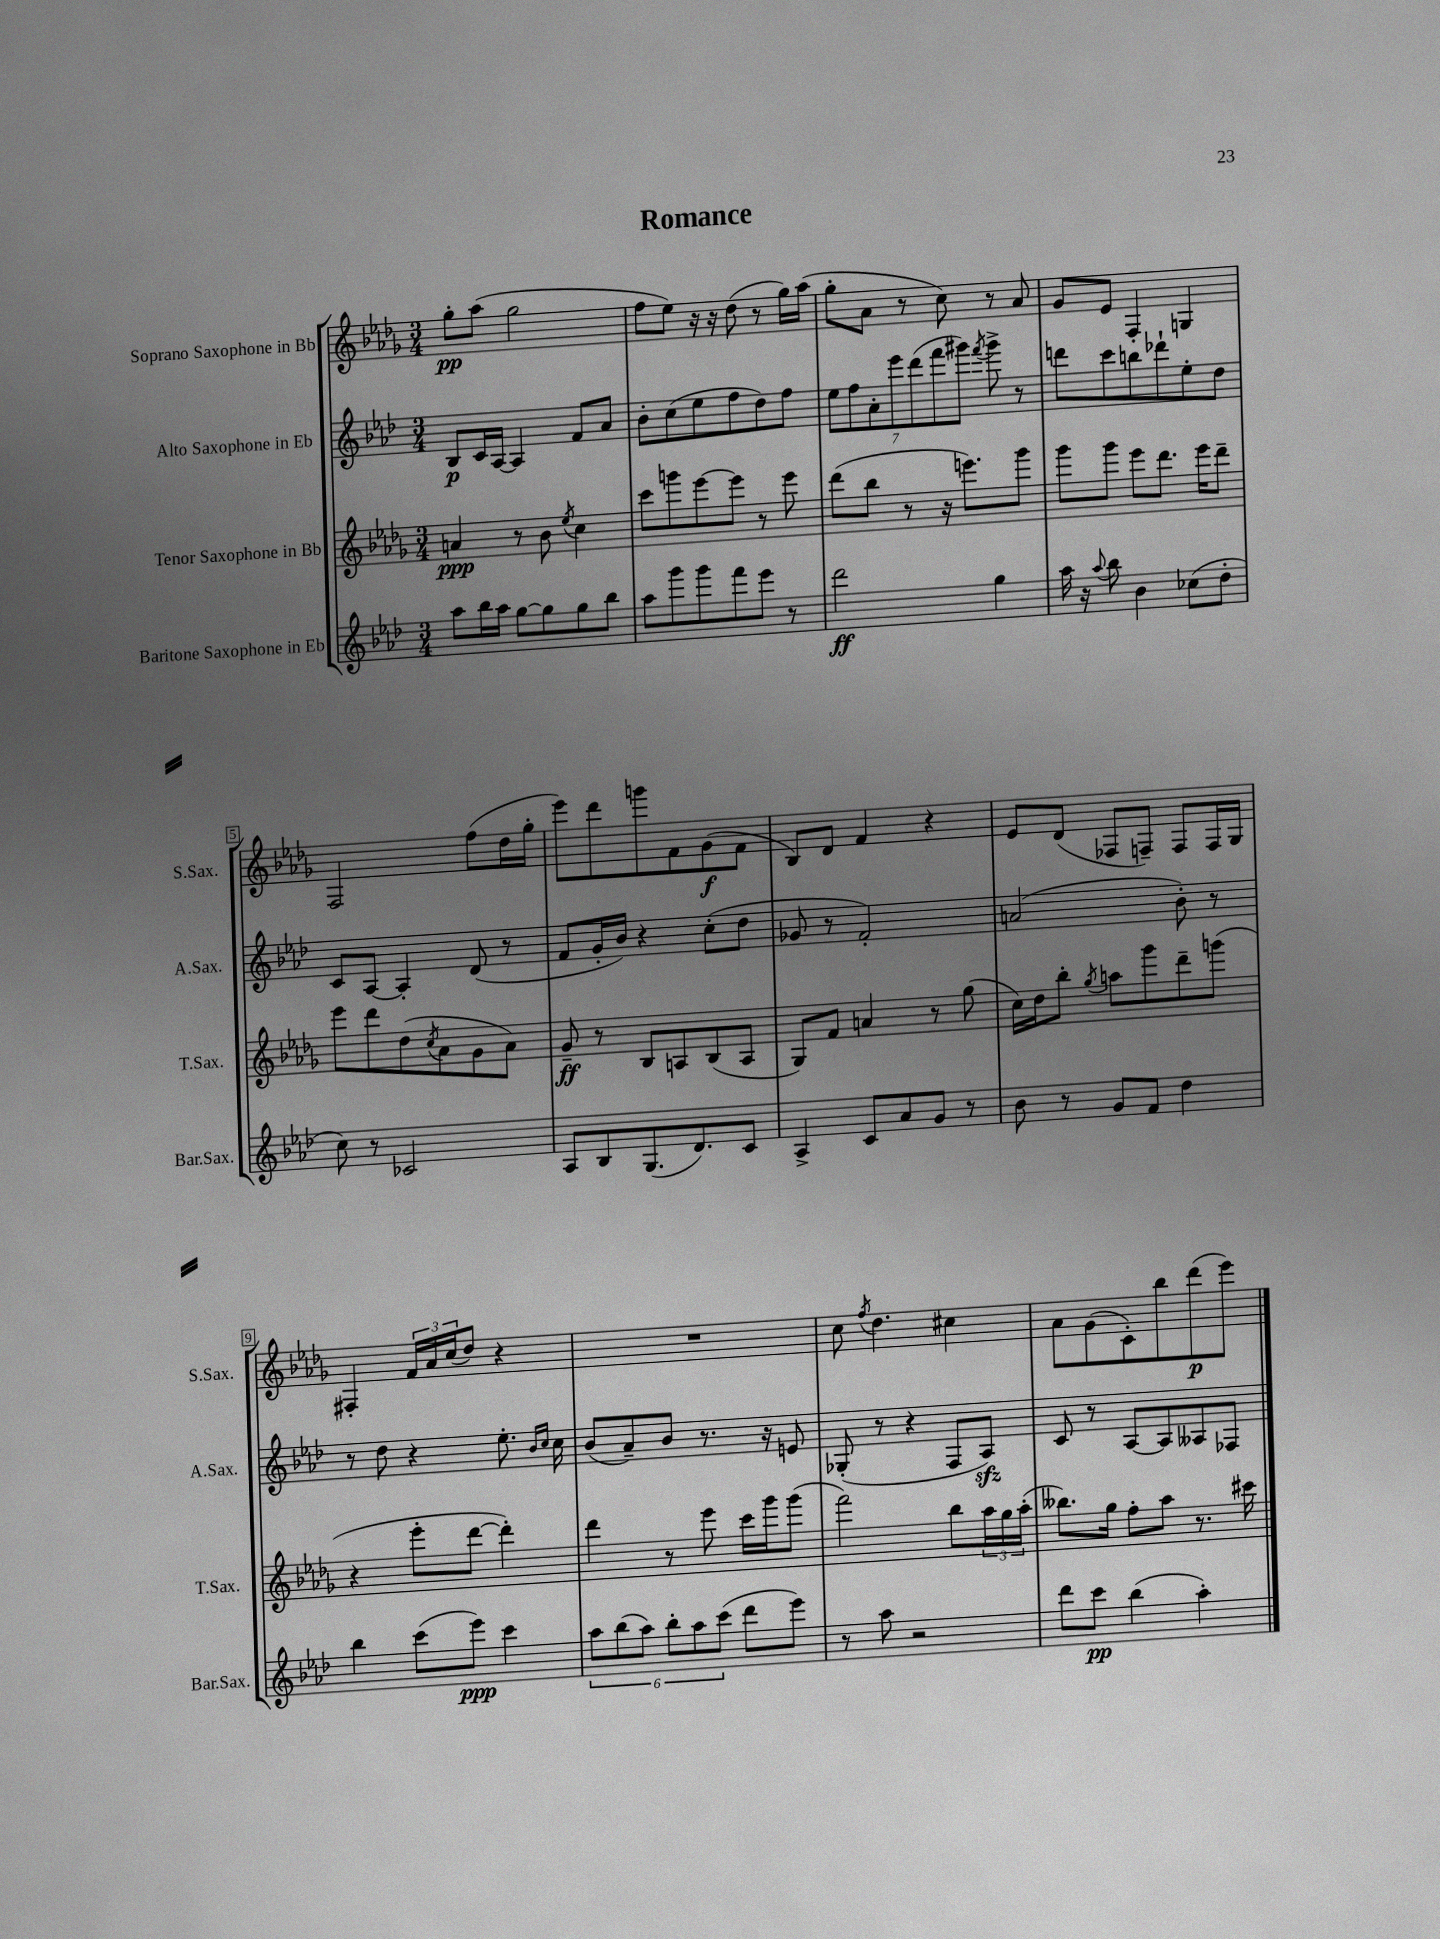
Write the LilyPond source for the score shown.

\header { title = "Romance" }
<<
\new StaffGroup <<
\new Staff = "s0" \with { instrumentName = "Soprano Saxophone in Bb" shortInstrumentName = "S.Sax." } {
    \clef treble \key des \major \numericTimeSignature \time 3/4
    ges''8-.\pp aes''8( ges''2 |
    f''8 ees''8) r16 r16 des''8( r8 ges''16) aes''16( |
    ges''8-. aes'8 r8 c''8) r8 aes'8 |
    ges'8 ees'8 f4-. g4 |
    f2 f''8( des''16 ges''16-. |
    ees'''8) des'''8 g'''8 f'8 ges'8\f( f'8 |
    bes8) des'8 f'4 r4 |
    ees'8 des'8( fes8 f8--) f8 f16 ges16 |
    fis4-. \tuplet 3/2 { f'16 aes'16 c''16( } des''8) r4 |
    R2. |
    c''8 \acciaccatura { f''8 } des''4. cis''4 |
    aes'8 ges'8( c'8-.) bes''8 des'''8\p( ees'''8) \bar "|." |
}
\new Staff = "s1" \with { instrumentName = "Alto Saxophone in Eb" shortInstrumentName = "A.Sax." } {
    \clef treble \key aes \major \numericTimeSignature \time 3/4
    bes8\p c'16 aes16~ aes4 f'8 aes'8 |
    bes'8-. c''8( ees''8 f''8 des''8) f''8 |
    \tuplet 7/4 { ees''8 f''8 aes'8-. ees'''8 des'''8( f'''8 gis'''8) } \acciaccatura { f'''8 } gis'''8-> r8 |
    d'''8 c'''8 b''8 des'''8-! ees''8-. des''8 |
    c'8 aes8~ aes4-. des'8( r8 |
    f'8 g'16-. bes'16) r4 c''8-.( des''8 |
    ges'8 r8 f'2-.) |
    a'2( bes'8-.) r8 |
    r8 des''8 r4 ees''8.-. \grace { bes'16 c''16 } c''16 |
    bes'8( aes'8--) bes'8 r8. r16 e'8 |
    ges8-.( r8 r4 f8 aes8\sfz) |
    c'8 r8 aes8~ aes8 aeses8 fes8 \bar "|." |
}
\new Staff = "s2" \with { instrumentName = "Tenor Saxophone in Bb" shortInstrumentName = "T.Sax." } {
    \clef treble \key des \major \numericTimeSignature \time 3/4
    a'4\ppp r8 bes'8 \acciaccatura { ees''8 } c''4 |
    c'''8 g'''8 ees'''8~ ees'''8 r8 ees'''8 |
    des'''8( bes''8 r8 r16 e'''8.) ges'''8 |
    ges'''8 ges'''8 ees'''8 des'''8. ees'''16 des'''8-- |
    ees'''8 des'''8 des''8( \acciaccatura { c''8 } aes'8 ges'8 aes'8) |
    ges'8--\ff r8 bes8 a8 bes8( a8 |
    ges8) f'8 a'4 r8 ges''8( |
    c''16) des''16 bes''8-. \acciaccatura { ges''8 } a''8 ges'''8 des'''8-- g'''8( |
    r4 ees'''8-. des'''8~ des'''4-.) |
    des'''4 r8 ees'''8 c'''16 ges'''16 ges'''8( |
    f'''2) bes''8 \tuplet 3/2 { aes''16 ges''16 aes''16-.( } |
    beses''8.) ges''16 f''8-. aes''8 r8. cis'''16 \bar "|." |
}
\new Staff = "s3" \with { instrumentName = "Baritone Saxophone in Eb" shortInstrumentName = "Bar.Sax." } {
    \clef treble \key aes \major \numericTimeSignature \time 3/4
    aes''8 bes''16 aes''16 g''8~ g''8 g''8 bes''8 |
    aes''8 g'''8 g'''8 f'''8 ees'''8 r8 |
    des'''2\ff g''4 |
    aes''16 r16 \appoggiatura { aes''8 } bes''8 bes'4 ces''8( des''8-. |
    c''8) r8 ces'2 |
    aes8 bes8 g8.( des'8.) c'8 |
    aes4-> c'8 aes'8 g'8 r8 |
    bes'8 r8 g'8 f'8 des''4 |
    bes''4 c'''8( ees'''8\ppp) c'''4 |
    \tuplet 6/4 { aes''8 bes''8( aes''8) bes''8-. aes''8 c'''8( } des'''8 ees'''8) |
    r8 aes''8 r2 |
    des'''8 c'''8\pp bes''4( aes''4-.) \bar "|." |
}
>>
>>
\layout { \context { \Score \override BarNumber.stencil = #(make-stencil-boxer 0.1 0.3 ly:text-interface::print) } }
